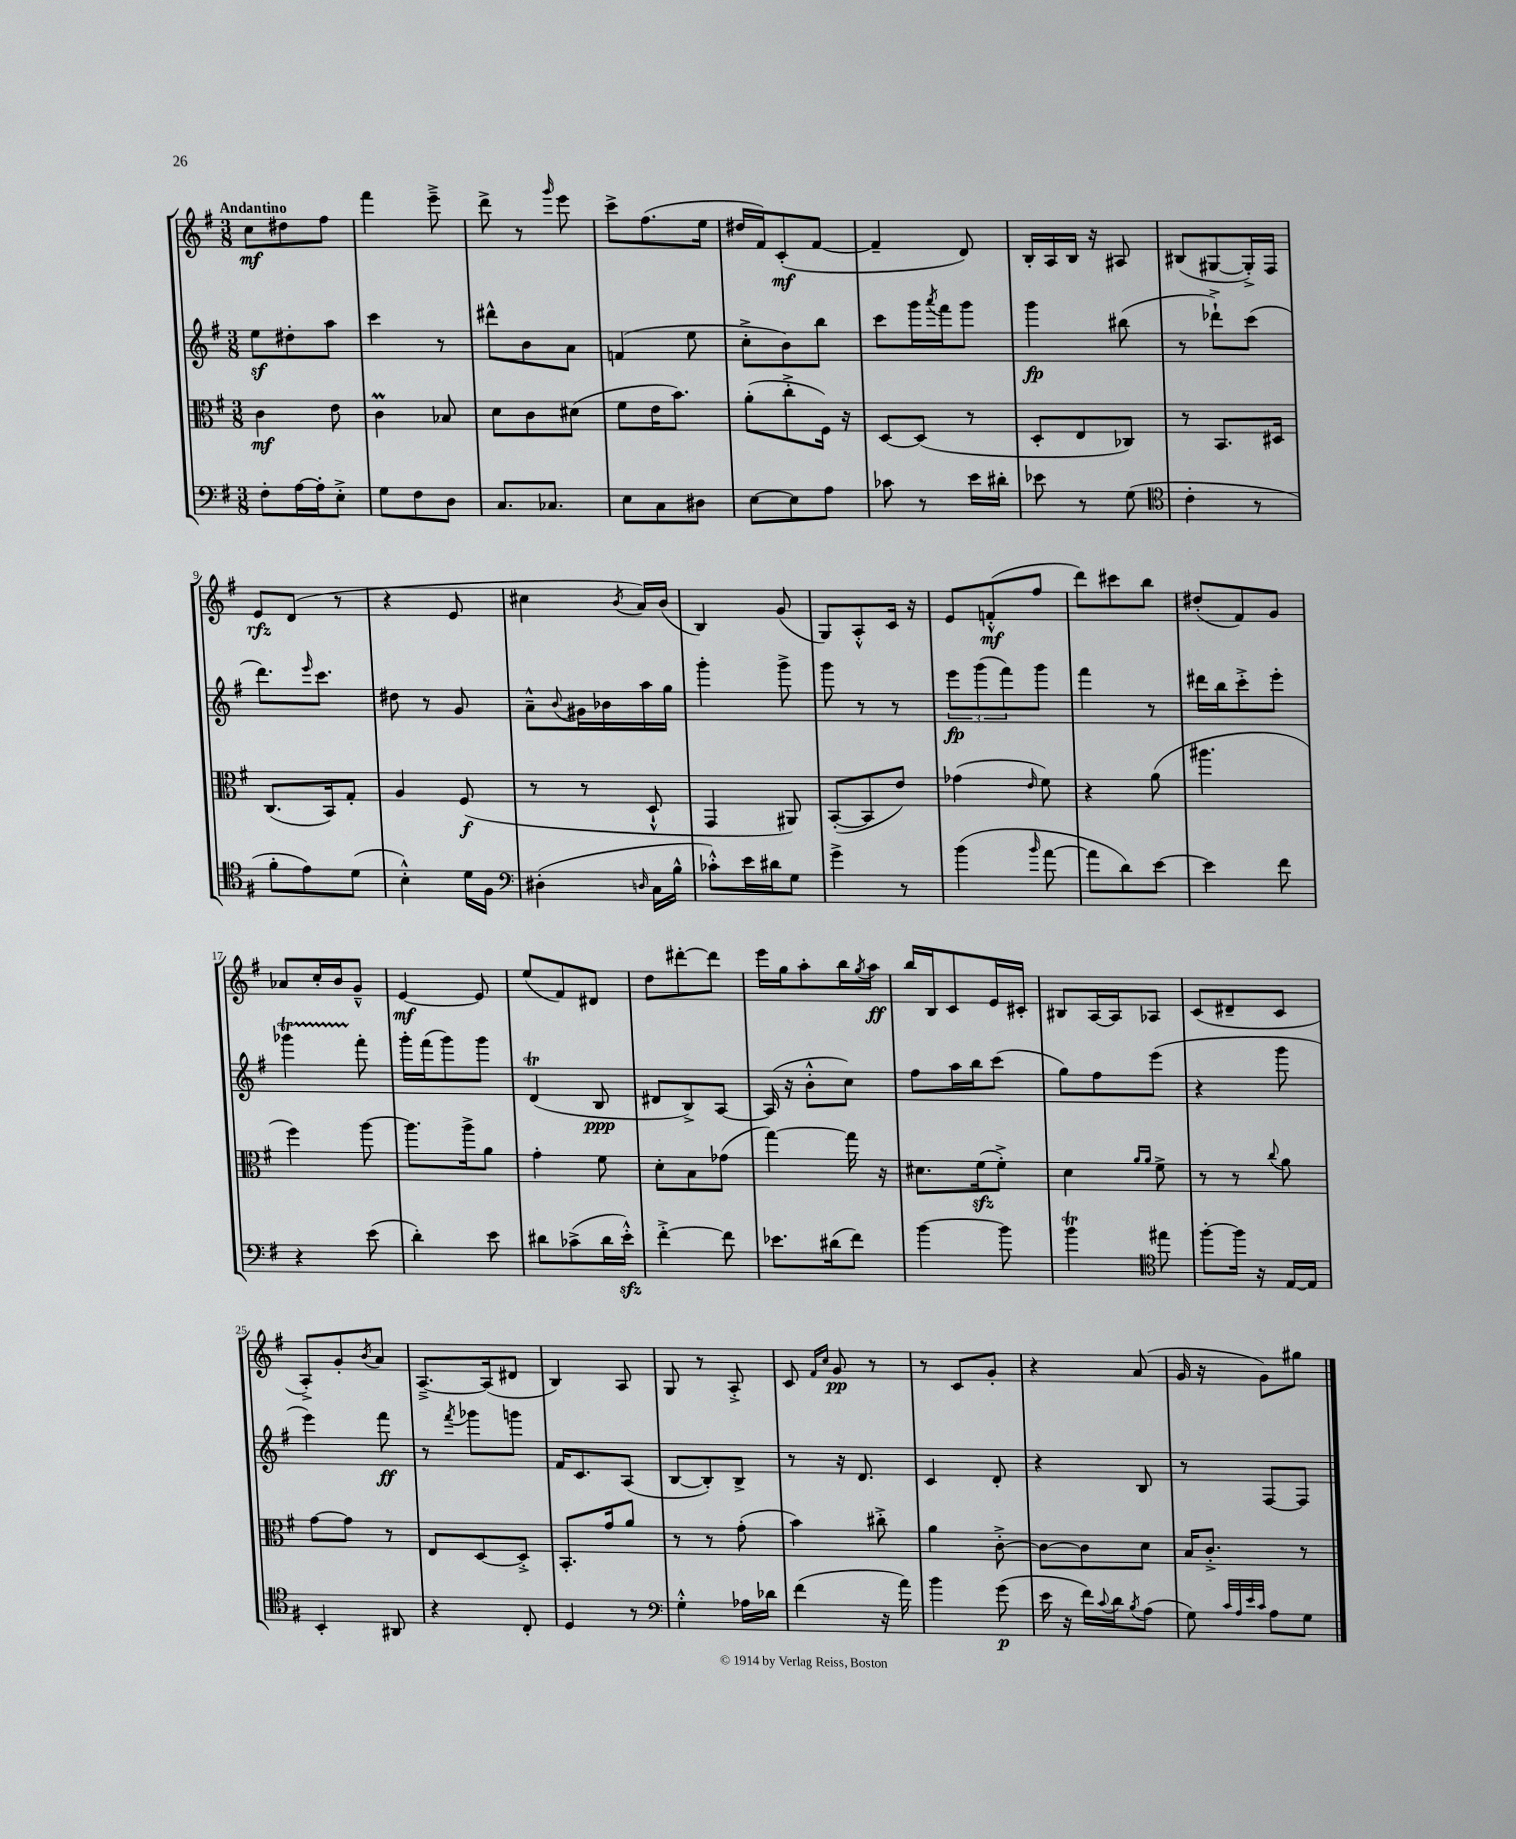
<<
\new StaffGroup <<
\new Staff = "s0" {
    \clef treble \key g \major \numericTimeSignature \time 3/8 \tempo "Andantino"
    c''8\mf dis''8 fis''8 |
    fis'''4 e'''8---> |
    d'''8-> r8 \grace { g'''16 } e'''8 |
    c'''8-> fis''8.( e''16 |
    dis''16 fis'16) c'8-.\mf( fis'8~ |
    fis'4-- d'8) |
    b16-. a16 b16 r16 ais8 |
    bis8( gis8~ gis16-.->) fis16 |
    e'8\rfz d'8( r8 |
    r4 e'8 |
    cis''4 \acciaccatura { b'8 } a'16) b'16( |
    b4) g'8( |
    g8) a8-.-^ c'16 r16 |
    e'8 f'8-.-^\mf( fis''8 |
    d'''8) cis'''8 b''8 |
    dis''8-.( fis'8) g'8 |
    aes'8 c''16-. b'16 g'8---^ |
    e'4~\mf e'8 |
    e''8( fis'8) dis'8 |
    d''8 dis'''8~-. dis'''8 |
    e'''16 g''16 a''8-. b''16 \acciaccatura { g''8 } a''16\ff |
    b''16 b16 c'8 e'16 cis'16-. |
    bis8 a16~ a16 aes8 |
    c'8( dis'8-- c'8 |
    a8-.->) g'8-. \acciaccatura { b'8 } a'8 |
    a8.~---> a16( dis'8 |
    b4) a8 |
    g8 r8 a8-.-> |
    c'8 \grace { fis'16 c''16 } g'8\pp r8 |
    r8 c'8 g'8-. |
    r4 a'8( |
    g'16 r16 g'8) gis''8 \bar "|." |
}
\new Staff = "s1" {
    \clef treble \key g \major \numericTimeSignature \time 3/8
    e''8\sf dis''8-. a''8 |
    c'''4 r8 |
    dis'''8-^ b'8 a'8 |
    f'4( e''8 |
    c''8-.-> b'8) b''8 |
    c'''8 g'''16 \acciaccatura { a'''8 } fis'''16 g'''8 |
    g'''4\fp bis''8( |
    r8 des'''8-!->) c'''8( |
    d'''8.) \grace { e'''16 } c'''8. |
    dis''8 r8 g'8 |
    a'8---^ \appoggiatura { b'8 } gis'16 bes'16 a''16 g''16 |
    g'''4-. g'''8-> |
    g'''8 r8 r8 |
    \tuplet 3/2 { e'''8\fp g'''8( fis'''8) } g'''8 |
    fis'''4 r8 |
    dis'''16 b''16 c'''8-.-> e'''8-. |
    ges'''4\startTrillSpan fis'''8-.\stopTrillSpan |
    g'''16-. fis'''16( g'''8) g'''8 |
    d'4\trill( b8\ppp |
    dis'8 b8->) a8~ |
    a16( r16 b'8-.-^ c''8) |
    fis''8 a''16 b''16 c'''8( |
    g''8) fis''8 e'''8( |
    r4 g'''8 |
    e'''4) fis'''8\ff |
    r8 \acciaccatura { fis'''8 } ges'''8 g'''8 |
    fis'16 c'8. a8( |
    b8~ b8-.) b8-> |
    r8 r16 d'8. |
    c'4 d'8-. |
    r4 b8 |
    r8 fis8~ fis8 \bar "|." |
}
\new Staff = "s2" {
    \clef alto \key g \major \numericTimeSignature \time 3/8
    c'4\mf e'8 |
    c'4\prall bes8 |
    d'8 c'8 dis'8( |
    fis'8 e'16 b'8.) |
    a'8-.( c''8-.-> fis16) r16 |
    d8~ d8( r8 |
    d8-. e8 ces8) |
    r8 b,8. dis16 |
    c8.( b,16) g8-. |
    a4 fis8\f( |
    r8 r8 d8-!-^ |
    g,4 ais,8) |
    b,8~-.( b,8 e'8) |
    ges'4( \grace { e'16 } fis'8) |
    r4 a'8( |
    ais''4. |
    fis''4) a''8~ |
    a''8. a''16-> a'8 |
    g'4-. fis'8 |
    d'8-. b8 ges'8( |
    g''4~) g''16 r16 |
    dis'8. fis'16\sfz( fis'8-.->) |
    d'4 \grace { a'16 a'16 } fis'8-> |
    r8 r8 \appoggiatura { c''8 } a'8 |
    g'8~ g'8 r8 |
    e8 d8~ d8-.-> |
    b,8.-. g'16 a'8 |
    r8 r8 g'8-.( |
    b'4) cis''8-.-> |
    a'4 c'8~-.-> |
    c'8~ c'8 d'8 |
    b16 c'8.-.-> r8 \bar "|." |
}
\new Staff = "s3" {
    \clef bass \key g \major \numericTimeSignature \time 3/8
    fis8-. a16~ a16-. e8-.-> |
    g8 fis8 d8 |
    c8. ces8. |
    e8 c8 dis8 |
    e8~ e8 a8 |
    ces'8 r8 e'16 dis'16-. |
    ees'8 r8 g8( |
    \clef tenor c'4-. r8 |
    fis'8-. e'8) d'8( |
    b4-.-^) d'16 fis16 |
    \clef bass dis4-.( \grace { d16 } c16 b16-^ |
    ces'8-.-^) e'16 dis'16 g8 |
    g'4-> r8 |
    b'4( \grace { b'16 } a'8~ |
    a'8 d'8) e'8~ |
    e'4 fis'8 |
    r4 e'8( |
    d'4-.) e'8 |
    dis'8 ces'8->( dis'16 e'16-.-^\sfz) |
    fis'4~-.-> fis'8 |
    ees'8. dis'16( fis'8) |
    b'4~ b'8 |
    b'4\trill \clef tenor eis''8 |
    fis''8~-. fis''16 r16 e16~ e16 |
    b,4-. ais,8 |
    r4 c8-. |
    d4 r8 |
    \clef bass g4-.-^ aes16 des'16 |
    fis'4( r16 a'16) |
    b'4 g'8\p( |
    e'16 r16 fis'16) \appoggiatura { c'8 } d'16 \acciaccatura { b8 } a8( |
    g8) \grace { c'32 a32 e'32 c'32 } a8 g8 \bar "|." |
}
>>
>>
